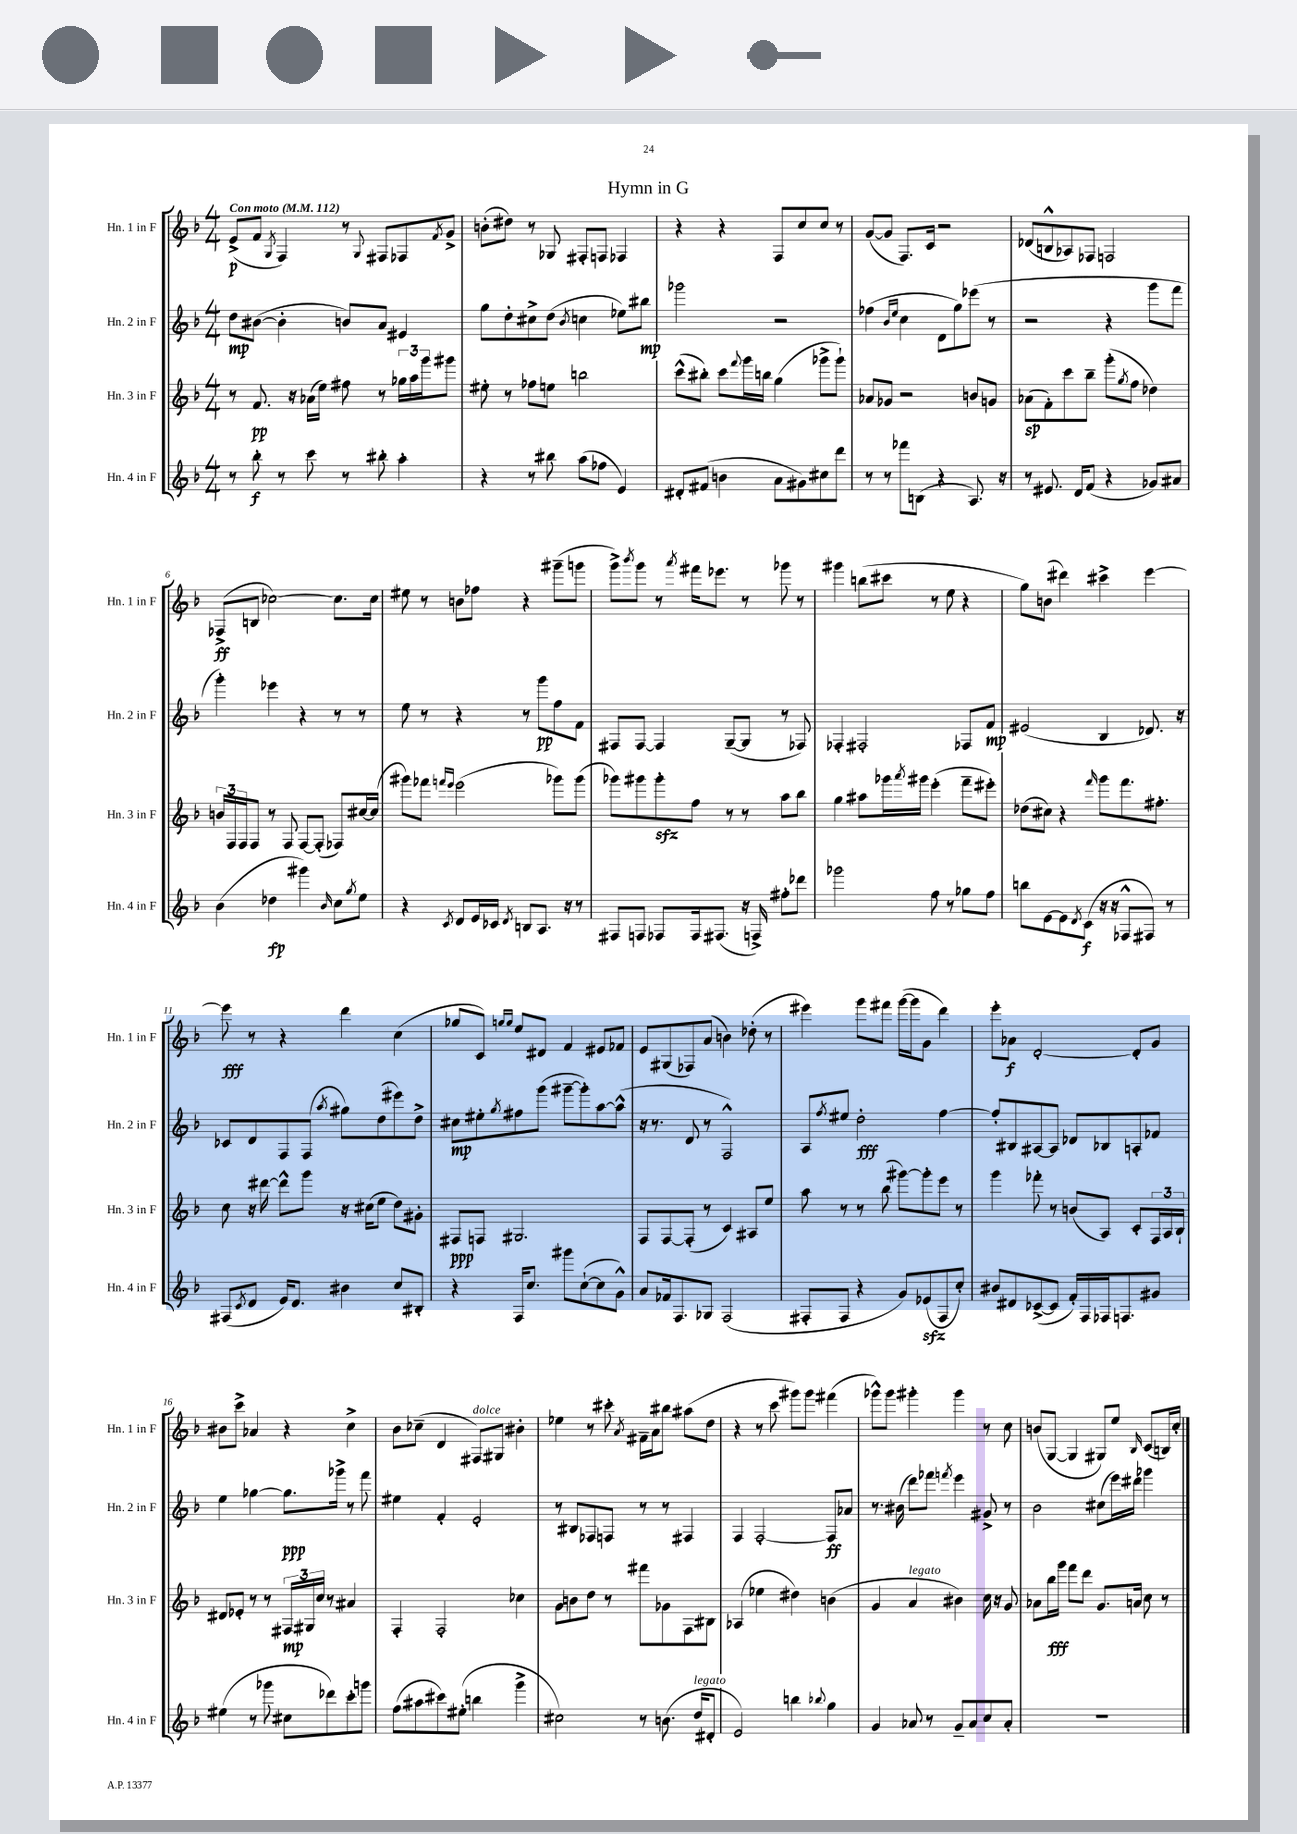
\header { title = "Hymn in G" }
<<
\new StaffGroup <<
\new Staff = "s0" \with { instrumentName = "Hn. 1 in F" shortInstrumentName = "Hn. 1 in F" } {
    \clef treble \key f \major \numericTimeSignature \time 4/4 \tempo "Con moto" 4 = 112
    e'8->\p( f'8 \acciaccatura { g8 } f4) r8 \appoggiatura { g8 } fis8 fes8 \acciaccatura { f'8 } g'8-> |
    b'8-.( dis''8) r8 ges8 fis8-. f8 fes4 |
    r4 r4 f8 c''8 c''8 r8 |
    g'8~( g'8 f8.) c'16 r2 |
    des'8( b8-^ aes8) fes8 f2 |
    fes8->\ff( b8 ces''2~) ces''8. ces''16 |
    eis''8 r8 b'8 fes''8 r4 gis'''8--( g'''8 |
    g'''8->) \acciaccatura { bes'''8 } g'''8 r8 \acciaccatura { a'''8 } fis'''16 ees'''8. r8 ges'''8 r8 |
    gis'''4 b''8( cis'''8 r8 e''8 r4 |
    g''8) b'8( dis'''4) cis'''4-> e'''4~ |
    e'''8\fff r8 r4 d'''4 c''4( |
    ges''8 c'8) \grace { g''16 g''16 } e''8 dis'8 f'4 eis'8 fes'8 |
    e'8 gis8( fes8) a'8( b'4) des''8-.( r8 |
    eis'''4) g'''8 fis'''8 g'''16~( g'''16 g'8 d'''4) |
    e'''8-. aes'8\f d'2~-. d'8-. g'8 |
    bis'8 c'''8-> aes'4 r4 c''4-> |
    bes'8 ces''8--( d'4 fis8^\markup { \italic "dolce" }) gis8 bis'4-. |
    ees''4 r8 cis'''8-. \acciaccatura { a'8 } fis'16-- a'16 bis''8 ais''8( d''8 |
    r4 r8 c'''8 gis'''8) gis'''8 fis'''4( |
    ges'''8-^) ges'''8 gis'''4-. gis'''4 r8 c''8 |
    b'8( g8~ g4 gis8) e''8 \grace { bes16 } c'8( b16) c''16-. \bar "|." |
}
\new Staff = "s1" \with { instrumentName = "Hn. 2 in F" shortInstrumentName = "Hn. 2 in F" } {
    \clef treble \key f \major \numericTimeSignature \time 4/4
    d''8\mp bis'8~( bis'4-. b'8) a'8 eis'4 |
    g''8 d''8-. cis''8-> d''8( \acciaccatura { bes'8 } c''4 ees''8) bis''8\mp |
    ges'''2 r2 |
    fes''4( \grace { bes'16 e''16 } c''4 d'8 g''8) ees'''8( r8 |
    r2 r4 g'''8 f'''8 |
    g'''4-.) ees'''4 r4 r8 r8 |
    e''8 r8 r4 r8 g'''8\pp f''8 f'8 |
    fis8 fis8~ fis4 g8~--( g8 r8 fes8) |
    fes4-. fis2-. fes8 f'8\mp |
    eis'2( bes4 des'8.) r16 |
    ces'8 d'8 f8 f8( \acciaccatura { a''8 } gis''8) d''8( eis'''8) d''8-> |
    cis''8\mp eis''8-. \acciaccatura { g''8 } fis''8 g'''8( gis'''8~-- gis'''8-.) a''8~ a''8-^( |
    r16 r8. d'8 r8 f2-^) |
    a8 \acciaccatura { f''8 } eis''8 d''2-.\fff f''4~ |
    f''8-. bis8 ais8~ ais8 des'8 bes8 a8-. fes'8 |
    e''4 ges''4~ ges''8.\ppp ges'''16-> r8 f'''8 |
    eis''4 f'4-. e'2-. |
    r8 bis8 fes8 f8 r8 r8 fis4 |
    f4 f2~-. f8\ff aes'8 |
    r8. bis'16( d'''8) fes'''8 \acciaccatura { f'''8 } e'''4 gis'8-> r8 |
    bes'2 cis''8( e'''16) dis'''16 ges'''4 \bar "|." |
}
\new Staff = "s2" \with { instrumentName = "Hn. 3 in F" shortInstrumentName = "Hn. 3 in F" } {
    \clef treble \key f \major \numericTimeSignature \time 4/4
    r8 f'8.\pp r16 aes'16( e''16) fis''8 r8 \tuplet 3/2 { ges''16 a''16 g'''16 } gis'''8 |
    eis''8-. r8 fes''8 e''8 b''2 |
    c'''8-^( bis''8-.) c'''8 \appoggiatura { f'''8 } g'''16 b''16 g''4( ges'''8-> ges'''8-!) |
    aes'8 ges'8 r2 b'8 g'8 |
    aes'8\sp( f'8-.) c'''8 bes''8-- g'''8-.( \acciaccatura { g''8 } f''8 des''4) |
    \tuplet 3/2 { b'16 f16 f16 } f8 r8 f8 f8~ f8-.( fes8) cis''16~ cis''16( |
    gis'''8) fes'''8 \grace { f'''16 e'''16 } e'''2( ges'''8) ges'''8( |
    ges'''8) gis'''8 gis'''8-.\sfz f''8 r8 r8 a''8 bes''8 |
    g''4 ais''8 ges'''16 \acciaccatura { a'''8 } gis'''16 e'''4-.( f'''8-- eis'''8-.) |
    des''8( cis''8) r4 \grace { f'''16 } g'''8 f'''8. fis''8.-. |
    c''8 r16 dis'''16~ dis'''8-^ g'''8 r16 cis''16( e''8 d''8) gis'8-. |
    fis8\ppp f8 gis2. |
    f8 f8~ f8-.( r8 c'4) ais8 e''8 |
    a''8 r8 r8 bes''8( gis'''8~) gis'''8-. e'''8 r8 |
    g'''4 fes'''8-. r8 b'8( a8) c'8-. \tuplet 3/2 { f16 a16 bes16-! } |
    dis'8 ees'8-. r8 r8 \tuplet 3/2 { fis16\mp gis16 c''16 } r8 ais'4 |
    f4-. f2-. ces''4 |
    g'8 b'8 d''8 r8 fis'''8 ges'8 f8 bis8 |
    aes4( ees''4 dis''4) b'4( |
    g'4 a'4^\markup { \italic "legato" } bis'4) c''16 r16 g'8 |
    aes'8 bes''16\fff g'''16 f'''8 d'''8 g'8. a'16 c''8 r8 \bar "|." |
}
\new Staff = "s3" \with { instrumentName = "Hn. 4 in F" shortInstrumentName = "Hn. 4 in F" } {
    \clef treble \key f \major \numericTimeSignature \time 4/4
    r8 bes''8-.\f r8 c'''8 r8 bis''8-. a''4-. |
    r4 r8 bis''8 a''8( fes''8 e'4) |
    dis'8-. fis'8( b'4 a'8 gis'8) cis''8 d'''8 |
    r8 r8 fes'''8 b8( r4 a8.) r16 |
    r8 eis'8. d'16 f'8( r4 ges'8) ais'8 |
    bes'4( des''4\fp gis'''4) \grace { bes'16 } c''8 \acciaccatura { g''8 } e''8 |
    r4 \acciaccatura { c'8 } d'8 e'16 ces'16 \acciaccatura { d'8 } b8 a8. r16 r8 |
    fis8 f8 fes8 fes16 fis8.( r16 f16->) fis''8-. des'''8 |
    ges'''2 f''8 r8 ges''8 f''8 |
    b''8 e'8~ e'8 \acciaccatura { d'8 } c'8\f( r16 r16 fes8-^ fis8) r8 |
    fis8( \acciaccatura { c'8 } d'8 e'16) d'8. bis'4 c''8 bis8-. |
    r4 f16 c''8. gis'''8 c''8~-!( c''8 g'8-^) |
    a'8 fes'16 f8. ges8 f2( |
    fis8-. fis8 r4 g'8) ees'8\sfz( fis8 c''8-.) |
    bis'8 dis'8 ces'8~->( ces'8 f'16-.) f16 fes16 f8. gis'8 |
    eis''4( r8 ges'''8 cis''8 des'''8) c'''8-. g'''8 |
    f''8( ais''8 cis'''8) eis''8-.( b''4 g'''4-> |
    cis''2) r8 b'8.( d''16^\markup { \italic "legato" } dis'8-. |
    e'2) b''4 \appoggiatura { bes''8 } g''4 |
    g'4 aes'8 r8 g'8-- aes'8 c''8 aes'8-. |
    R1 \bar "|." |
}
>>
>>
